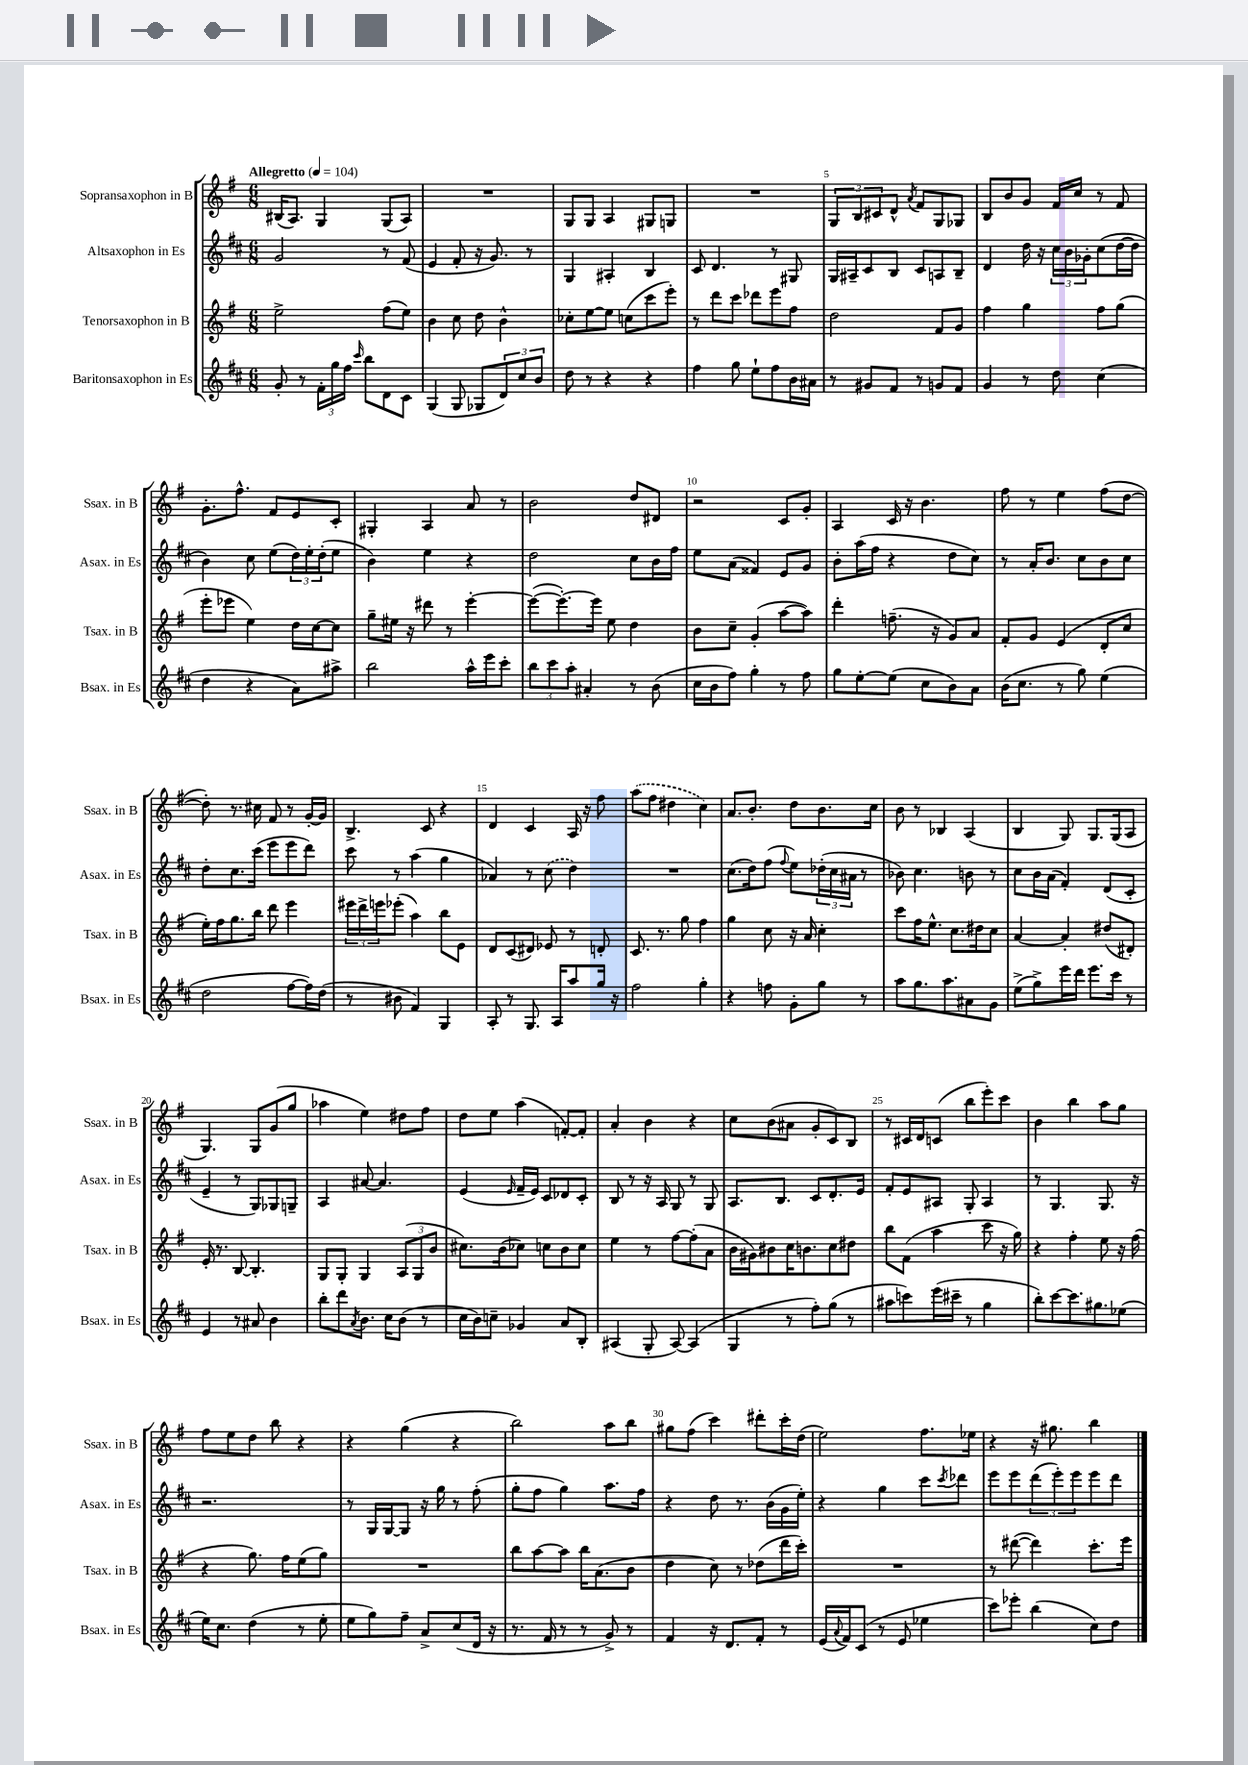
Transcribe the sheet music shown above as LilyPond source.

<<
\new StaffGroup <<
\new Staff = "s0" \with { instrumentName = "Sopransaxophon in B" shortInstrumentName = "Ssax. in B" } {
    \clef treble \key g \major \numericTimeSignature \time 6/8 \tempo "Allegretto" 4 = 104
    bis16( a8.) g4 g8( a8) |
    R2. |
    g8 g8 a4 gis8 g8 |
    R2. |
    \tuplet 3/2 { g8 b8 cis'8 } d'8-^ \acciaccatura { a'8 } fis'8 g8 ges8 |
    b8 b'8 g'8 fis'16 c''16 r8 fis'8 |
    g'8.-. fis''8.-^ fis'8 e'8 c'8-. |
    gis4-. a4 a'8 r8 |
    b'2 d''8 dis'8 |
    r2 c'8 g'8-. |
    a4 c'16 r16 b'4. |
    fis''8 r8 e''4 fis''8( d''8~ |
    d''8-.) r8. cis''16 fis'8 r8 g'16~-. g'16 |
    b4.-> c'8 r4 |
    d'4 c'4 a16 r16 fis''8 |
    \once \slurDashed a''8( fis''8 dis''4 c''4) |
    a'8. b'8.-. d''8 b'8. c''16 |
    b'8 r8 bes4 a4( |
    b4 g8) g8. g16( a8 |
    g4.) g8 g'8( g''8 |
    aes''4 e''4) dis''8 fis''8 |
    d''8 e''8 a''4( f'8~-.) f'8-. |
    a'4-. b'4 r4 |
    c''8 b'8( ais'8 g'8-. c'8) b8 |
    r8 cis'16 d'16 c'8( b''8 e'''8-.) c'''8 |
    b'4 b''4 a''8 g''8 |
    fis''8 e''8 d''8 b''8 r4 |
    r4 g''4( r4 |
    b''2) a''8 b''8 |
    gis''8 fis''8( c'''4) dis'''8-. c'''16-. d''16( |
    e''2) fis''8. ees''16 |
    r4 r16 gis''8. b''4 \bar "|." |
}
\new Staff = "s1" \with { instrumentName = "Altsaxophon in Es" shortInstrumentName = "Asax. in Es" } {
    \clef treble \key d \major \numericTimeSignature \time 6/8
    g'2 r8 fis'8( |
    e'4 fis'8-. r16 g'8.) r8 |
    g4 ais4-. b4 |
    cis'8 d'4. r8 gis8 |
    g16 ais16-- cis'8 b8 cis'8 a8 b8-- |
    d'4 d''16 r16 \tuplet 3/2 { cis''16 b'16 ges'16-. } cis''8( d''16~ d''16 |
    b'4) cis''8 e''8( \tuplet 3/2 { d''16) e''16-. d''16-.( } e''8 |
    b'4) e''4 r4 |
    d''2 cis''8 b'16 fis''16 |
    e''8 a'8( fisis'4) e'8 g'8 |
    b'8-. a''16( fis''16 r4 d''8 cis''8) |
    r8 a'16-. b'8. cis''8 b'8 cis''8 |
    d''8-. cis''8. cis'''16( e'''8 e'''8 d'''8) |
    cis'''8 r8 a''4( g''4 |
    aes'4) r8 \once \slurDashed cis''8( d''4) |
    R2. |
    cis''8.( d''16) fis''8( \appoggiatura { fis''8 } e''8) \tuplet 3/2 { des''16-.( cis''16 ais'16 } r8 |
    bes'8) cis''4. b'8 r8 |
    cis''8 b'16 a'16( fis'4-.) d'8( cis'8-. |
    e'4-- r8 g8) ges8 g8-- |
    a4 ais'8~ ais'4. |
    e'4( \grace { e'16 } fis'16-- e'16) cis'8 des'8 cis'8-. |
    b8 r8 r16 a16 g8 r8 g8 |
    a8. b8. cis'8 d'8.-. e'16 |
    fis'8-. e'8 ais8 g8-. ais4 |
    r8 g4. g8. r16 |
    r2. |
    r8 g16 g16~ g8 r16 g''16 r8 fis''8-.( |
    g''8-. fis''8 g''4) a''8. fis''16 |
    r4 d''8 r8. b'16( g'16 e''16-.) |
    r4 g''4 cis'''8 \acciaccatura { cis'''8 } des'''8 |
    e'''8 e'''8 \tuplet 3/2 { d'''8( e'''8-.) e'''8 } e'''8 d'''8 \bar "|." |
}
\new Staff = "s2" \with { instrumentName = "Tenorsaxophon in B" shortInstrumentName = "Tsax. in B" } {
    \clef treble \key g \major \numericTimeSignature \time 6/8
    e''2-> fis''8( e''8) |
    b'4 c''8 d''8 b'4-^ |
    ces''8-. e''8~ e''8 c''8( c'''8 e'''8-.) |
    r8 d'''8 c'''8 des'''8 e'''8 fis''8 |
    d''2 fis'8 g'8 |
    fis''4 g''4 fis''8 g''8( |
    e'''8-. ees'''8 e''4) d''16 c''16~ c''8 |
    g''8-- eis''16 r16 dis'''8 r8 e'''4~-. |
    e'''8~( e'''8.~-.) e'''16 e''8 d''4 |
    b'8 c''8-- g'4-.( a''8~ a''8) |
    d'''4-. f''8.--( r16 g'8) a'8 |
    fis'8-. g'8 e'4( d'8-. c''8 |
    e''16-.) fis''16 g''8. b''16 d'''8 e'''4 |
    \tuplet 3/2 { eis'''16 d'''16-> e'''16 } ees'''8-.( a''4) b''8 e'8 |
    d'8 c'8( dis'8) ees'8 r8 d'8-. |
    c'8. r8. g''8 fis''4 |
    g''4 c''8 r16 a'16 c''4-. |
    c'''8 fis''16 e''8.-^ c''8. dis''16 c''8 |
    a'4~ a'4-. dis''8( dis'8-.) |
    e'16-. r8. b8~ b4.-. |
    g8 g8-. g4 \tuplet 3/2 { a8( g8 b'8 } |
    cis''8.) b'16( ces''8) c''8 b'8 c''8 |
    e''4 r8 fis''8~ fis''8-.( a'8 |
    b'16 gis'16) bis'8 c''16 b'8. c''8 dis''8 |
    b''8 fis'8( a''4 c'''8 r16 g''16) |
    r4 fis''4-. e''8 r16 fis''16( |
    r4 g''8.) fis''16 e''8( g''8) |
    R2. |
    b''8 a''8~ a''8 b''16 a'8.( b'8 |
    d''4 c''8) r8 des''8( d'''16 c'''16-.) |
    R2. |
    r8 dis'''8~( dis'''4) c'''8.-. e'''16 \bar "|." |
}
\new Staff = "s3" \with { instrumentName = "Baritonsaxophon in Es" shortInstrumentName = "Bsax. in Es" } {
    \clef treble \key d \major \numericTimeSignature \time 6/8
    g'8-. r8 \tuplet 3/2 { fis'16-. g''16 fis''16 } \grace { cis'''16 } b''8 d'8 cis'8 |
    g4( g8 ges8 \tuplet 3/2 { d'8) cis''8 b'8 } |
    d''8 r8 r4 r4 |
    fis''4 g''8 e''8-! fis''8 b'16 ais'16 |
    r8 gis'8 fis'8 r8 g'8 fis'8 |
    g'4 r8 d''8 cis''4( |
    d''4 r4 a'8) ais''8-> |
    b''2 a''16-^ e'''16 cis'''8-. |
    \tuplet 3/2 { b''8 cis'''8 a''8-. } ais'4-. r8 b'8( |
    cis''16 b'16 fis''8) g''4-. r8 fis''8 |
    g''8 e''8~-. e''8( cis''8 b'8) a'8 |
    b'16( cis''8. r8 g''8) e''4( |
    d''2 fis''8~ fis''16) d''16( |
    r8 bis'8 fis'4) g4 |
    a8-. r8 g8. a16 a''8 g''16 r16 |
    fis''2 g''4-. |
    r4 f''8 g'8-. g''8 r8 |
    a''8 g''8. a''8. ais'8 g'8 |
    e''8->( g''8->) e'''16 d'''16 e'''8. cis'''16 r8 |
    e'4 r8 ais'8 b'4 |
    b''8-. d'''8 \acciaccatura { a'8 } b'8. cis''16 b'8( r8 |
    cis''16 b'16) c''8-- ges'4 a'8 b8-. |
    ais4( g8-. ais8~) ais4( |
    g4 r8 fis''8-.) g''8( r8 |
    ais''8 c'''8) e'''16( cis'''16-- r8 g''4 |
    b''8-.) cis'''8~ cis'''8. gis''8. ees''8( |
    e''16) cis''8. d''4( r8 e''8-. |
    e''8 g''8) fis''8-- a'8-> cis''8( d'16 r16 |
    r8. fis'16 r8 r8 g'8->) r8 |
    fis'4 r16 d'8. fis'8-. r8 |
    e'16( \appoggiatura { a'8 } fis'16) cis'8( r8 e'8 ees''4 |
    cis'''8) ees'''8-. b''4( cis''8) d''8 \bar "|." |
}
>>
>>
\layout { \context { \Score \override BarNumber.break-visibility = ##(#f #t #t) barNumberVisibility = #(every-nth-bar-number-visible 5) } }
